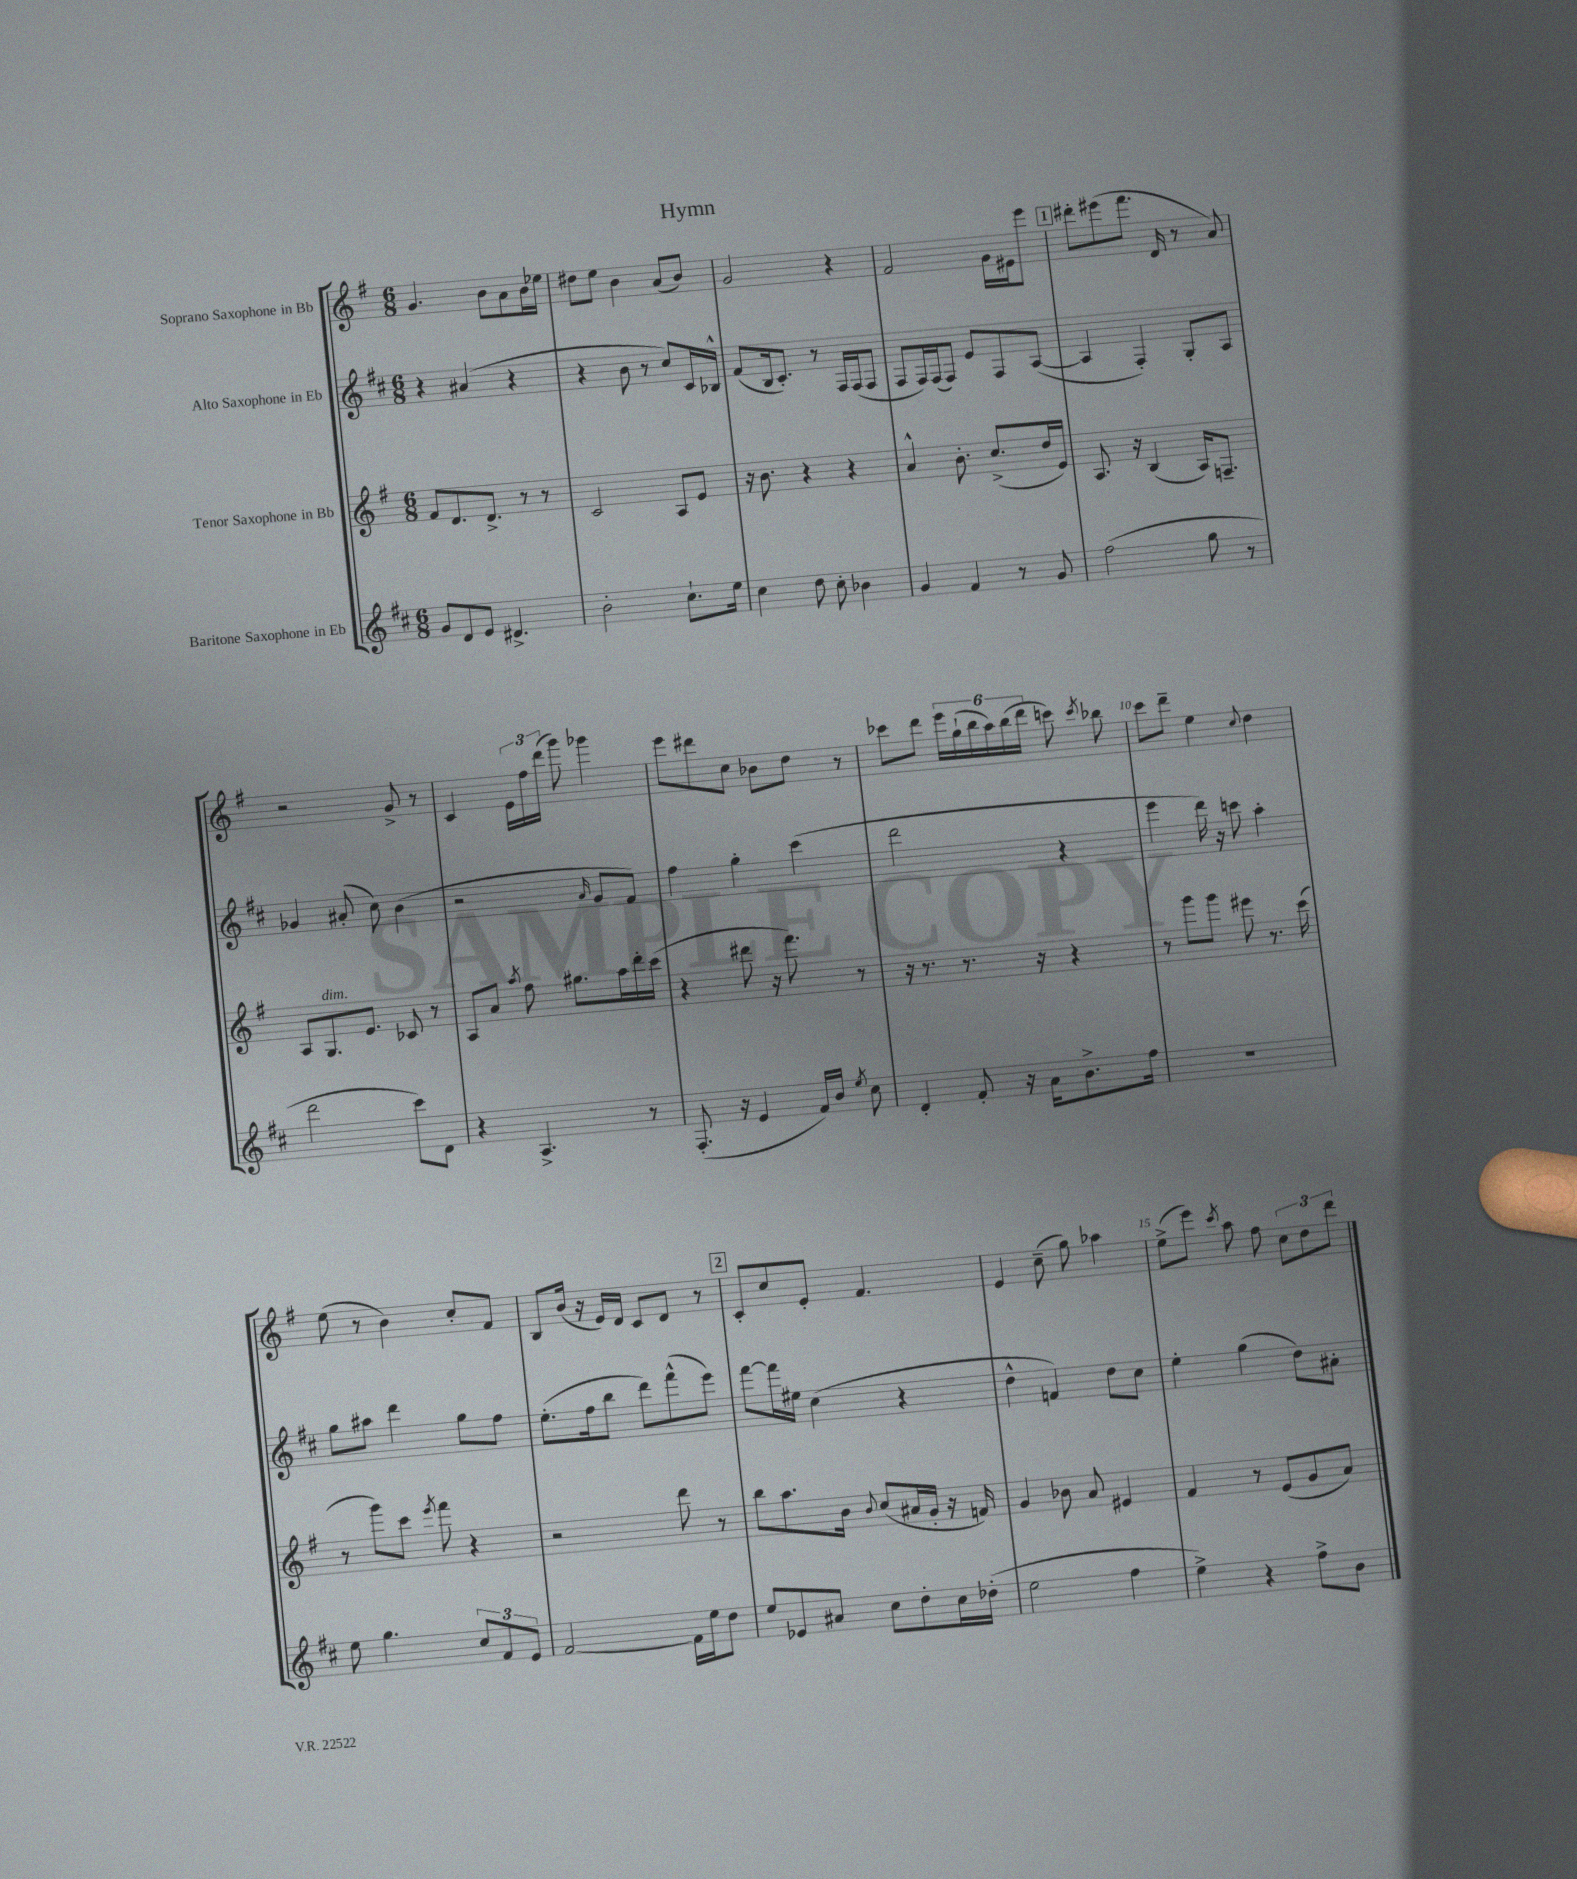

**kern	**kern	**kern	**kern
*part4	*part3	*part2	*part1
*staff4	*staff3	*staff2	*staff1
*I"Baritone Saxophone in Eb	*I"Tenor Saxophone in Bb	*I"Alto Saxophone in Eb	*I"Soprano Saxophone in Bb
*clefG2	*clefG2	*clefG2	*clefG2
*k[f#c#]	*k[f#]	*k[f#c#]	*k[f#]
*M6/8	*M6/8	*M6/8	*M6/8
=1	=1	=1	=1
8g/L	8f#/L	4r	4.g/
8d/	8.d/	.	.
8e/J	.	(4a#X/	.
.	8.d^/J	.	.
4.d#X^/	.	.	8b\L
.	8r	4r	8a\
.	8r	.	16b\L
.	.	.	16ee-X\JJ
=2	=2	=2	=2
2b'\	2c/	4r	8dd#X\L
.	.	.	8ee\J
.	.	8b\	4b\
.	.	8r	.
8.cc#`\L	8A/L	8cc#/L)	(8a/L
.	8e/J	16c#/L	8b/J)
16ee\Jk	.	16B-X^^/JJ	.
=3	=3	=3	=3
4cc#\	16r	(8f#/L	2g/
.	8.b\	.	.
.	.	16B/k	.
.	.	8.c#'/J)	.
8dd\	4r	.	.
8cc#'\	.	8r	.
4b-X\	4r	16F#/LL	4r
.	.	(16F#/J	.
.	.	8F#/J	.
=4	=4	=4	=4
4g/	4a^^/	8F#/L	2f#/
.	.	16F#/L)	.
.	.	(16F#/J	.
4f#/	8.b'\	8F#/J)	.
.	.	8e/L	.
.	(8.cc^/L	.	.
8r	.	8F#/	16g\LL
.	.	.	16e#X\J
8g/	16dd/L	([8A/J	8eee\J
.	16e/JJ)	.	.
!!LO:REH:place=s1:t=1
=5	=5	=5	=5
(2ff#\	8.A/	4A/]	8ddd#X'\L
.	.	.	(8eee#X\
.	16r	.	.
.	(4B/	4F#'/)	8.fff#\J
.	.	.	16d/
8gg\	16A/KL)	8G'/L	8r
.	8.Fn~/J	.	.
8r	.	8A/J	8a/)
!!LO:LB:g=z
=6	=6	=6	=6
2ddd\	8A/L	4g-X/	2r
!	!LO:TX:a:i:t=dim.	!	!
.	8.G/	.	.
.	.	(8a#X'/	.
.	8.e/J	.	.
.	.	8cc#\)	.
8ccc#\L)	8c-X/	(4b\	8g^/
8d\J	8r	.	8r
=7	=7	=7	=7
4r	8A/L	2r	4c/
.	8a/J	.	.
.	8qaa/	.	.
4.A^/	8ff#\	.	24e\LL
.	.	.	24ff#\
.	.	.	(24ddd\JJ
.	8.gg#X\L	.	8ggg\)
.	.	16qqa/	.
.	.	8g/L	4ggg-X\
.	16aa\L	.	.
8r	16ddd'\	8f#/J)	.
.	(16ccc\JJ	.	.
=8	=8	=8	=8
(8.F#'/	4r	4ff#\	8eee\L
.	.	.	8ddd#X\
16r	.	.	.
4e/	8ddd#X\	4gg'\	8cc\J
.	16r	.	8b-X\L
.	8.fff#\)	.	.
16f#/LL)	.	(4ccc#\	8dd\J
16b/JJ	.	.	.
8qee/	.	.	.
8cc#\	8r	.	8r
=9	=9	=9	=9
4d'/	16r	2ddd\	8ccc-X\L
.	8.r	.	.
.	.	.	8ddd\J
8f#'/	8.r	.	24eee\LL
.	.	.	(24gg`\
.	.	.	24bb\
16r	.	.	24aa\)
.	.	.	(24bb\
16a\KL	16r	.	.
.	.	.	24ddd\JJ
8.b^\	4r	4r	8cccn\)
.	.	.	8qccc/
.	.	.	8bb-X\
16ff#\Jk	.	.	.
=10	=10	=10	=10
2.r	8r	4eee\	8ccc\L
.	8ggg\L	.	8ddd~\J
.	8ggg\J	16ddd\)	4ee\
.	.	16r	.
.	8eee#X\	8cccn\	.
.	.	.	8qqcc/
.	8.r	4aa'\	4dd\
.	(16ccc\	.	.
!!LO:LB:g=z
=11	=11	=11	=11
8ee\	8r	8gg\L	(8ee\
4.gg\	8ggg\L)	8aa#X\J	8r
.	8ccc\J	4ddd\	4b\)
.	8qeee/	.	.
.	8fff#\	.	.
12cc#/L	4r	8gg\L	8cc'/L
12f#/	.	.	.
.	.	8ff#\J	8f#/J
12e/J	.	.	.
=12	=12	=12	=12
[2f#/	2r	(8.ee'\L	8B/L
.	.	.	(16b/Jk
.	.	16ff#\k	16r
.	.	8bb\J	16e/LL)
.	.	.	16d/JJ
.	.	8ddd\L)	8c/L
16f#\LL]	8ddd\	(8fff#^^\	8d/J
16ee\J	.	.	.
8dd\J	8r	8eee\J)	8r
!!LO:REH:place=s1:t=2
=13	=13	=13	=13
8ee/L	8bb\L	[8fff#\L	8c'/L
8e-X/	8.aa\	16fff#\L]	8cc/
.	.	16ee#X\JJ	.
8a#X/J	.	(4cc#\	8e'/J
.	16b\Jk	.	.
.	8qqb/	.	.
8cc#\L	(8cc/L	.	4.f#/
8dd'\	16a#X/L	4r	.
.	16g'/JJ	.	.
16cc#\L	16r	.	.
(16dd-X'\JJ	16fn/)	.	.
=14	=14	=14	=14
2ee\	4g/	4dd^^\	4e/
.	8b-X\	4fn/)	(8cc~\
.	8a/	.	8gg\)
4ff#\	4e#X/	8dd\L	4aa-X\
.	.	8cc#\J	.
=15	=15	=15	=15
4ee^\)	4f#/	4ee'\	(8ee^\L
.	.	.	8eee\J)
.	.	.	8qccc/
4r	8r	(4gg\	8aa\
.	(8e/L	.	8ff#\
8ff#^\L	8g/	8dd\L)	12cc\L
.	.	.	12dd\
8b\J	8a/J)	8a#X'\J	.
.	.	.	12ddd\J
==	==	==	==
*-	*-	*-	*-
